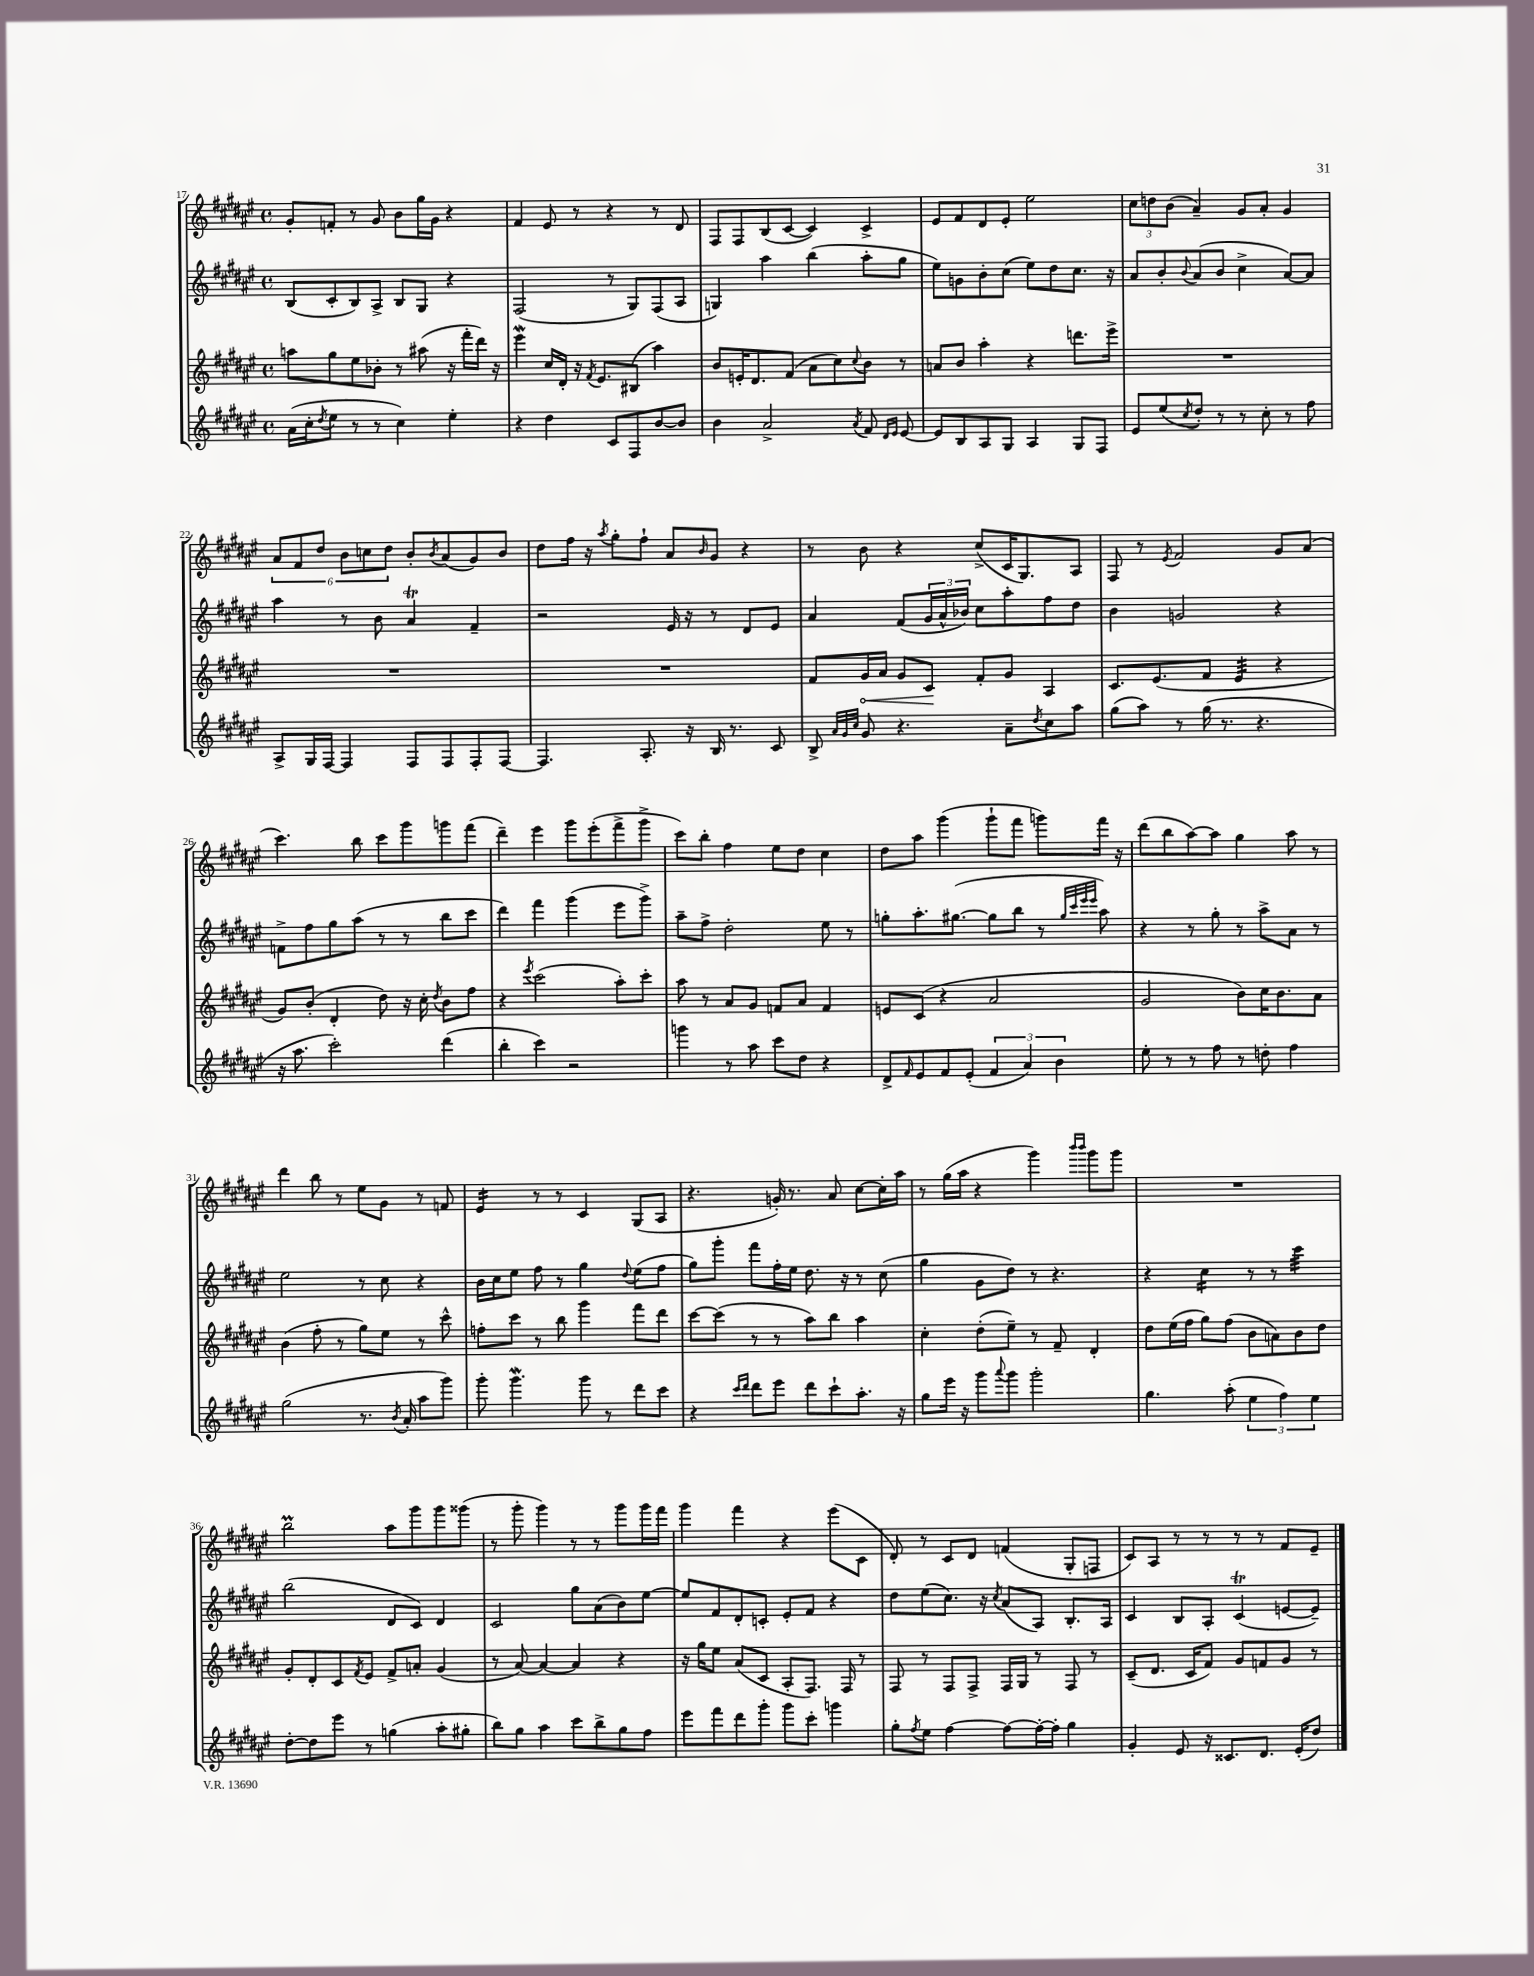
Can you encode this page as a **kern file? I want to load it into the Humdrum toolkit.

**kern	**kern	**kern	**kern
*staff4	*staff3	*staff2	*staff1
*clefG2	*clefG2	*clefG2	*clefG2
*k[f#c#g#d#a#e#]	*k[f#c#g#d#a#e#]	*k[f#c#g#d#a#e#]	*k[f#c#g#d#a#e#]
*M4/4	*M4/4	*M4/4	*M4/4
*met(c)	*met(c)	*met(c)	*met(c)
(16a#	8aa	(8B	8g#'
16cc#'	.	.	.
8qdd#	.	.	.
8ee#	8gg#	8c#'	8f'
8r	8ee#	8B)	8r
8r	8b-'	8A#^	8g#
4cc#)	8r	8B	8b
.	(8aa#	8G#	16gg#
.	.	.	16g#
4ee#'	16r	4r	4r
.	16fff#'	.	.
.	16ddd#)	.	.
.	16r	.	.
=	=	=	=
4r	4eee#	(2F#	4f#
4dd#	16cc#	.	8e#
.	16d#'	.	.
.	16r	.	8r
.	8qf#	.	.
.	8.e#	.	.
8c#	.	8r	4r
8F#	(8B#	8G#)	.
[8b	4aa#)	(8F#	8r
8b]	.	8A#	8d#
=	=	=	=
4b	8b	4G)	8F#
.	16e'	.	8F#
.	8.d#	.	.
2a#^	.	4aa#	(8B
.	(8f#	.	[8c#
.	8a#	(4bb	4c#])
.	8cc#)	.	.
8qa#	8qqcc#	.	.
8f#	8b	8aa#'	4c#^
16qqd#	.	.	.
16qqe#	.	.	.
[8e#	8r	8gg#	.
=	=	=	=
8e#]	8a	8ee#)	8e#
8B	8b	8g	8f#
8A#	4aa#'	8b'	8d#
8G#	.	(8cc#	8e#'
4A#	4r	8ee#)	2ee#
.	.	8dd#	.
8G#	8.ddd	8.cc#	.
8F#	.	.	.
.	16eee#^	16r	.
=	=	=	=
8e#	1r	8a#	12cc#
.	.	.	12dd
(8ee#	.	8b'	.
.	.	.	(12b
8qcc#	.	8qqb	.
8dd#')	.	(8a#	4a#~)
8r	.	8b	.
8r	.	4cc#^	8g#
8cc#'	.	.	8a#'
8r	.	[8a#)	4g#
8ff#	.	8a#]	.
=	=	=	=
8A#^	1r	4aa#	12a#
.	.	.	12f#
16G#	.	.	.
.	.	.	12dd#
[16F#	.	.	.
4F#]	.	8r	12b
.	.	.	12cc
.	.	8b	.
.	.	.	12dd#
8F#	.	4a#	8b'
.	.	.	8qb
8F#	.	.	(8a#
8F#'	.	4f#~	8g#)
[8F#	.	.	8b
=	=	=	=
4.F#]	1r	2r	8dd#
.	.	.	16ff#
.	.	.	16r
.	.	.	8qaa#
.	.	.	8gg#'
8.A#'	.	.	8ff#`
.	.	16e#	8a#
16r	.	16r	.
.	.	.	16qqb
16B	.	8r	8g#
8.r	.	.	.
.	.	8d#	4r
8c#	.	8e#	.
=	=	=	=
8B^	8f#	4a#	8r
32qqa#	.	.	.
32qqg#	.	.	.
32qqcc#	.	.	.
8g#	16g#	.	8b
.	16a#	.	.
4.r	8g#	(8f#	4r
.	8c#	24g#	.
.	.	24a#^^	.
.	.	24b-)	.
.	8f#'	8cc#	(8cc#^
8a#~	8g#	8aa#'	16c#
.	.	.	8.G#)
8qdd#	.	.	.
8cc#	4A#	8ff#	.
8aa#	.	8dd#	8A#
=	=	=	=
(8gg#	8.c#	4b	8F#
8aa#)	.	.	8r
.	(8.e#	.	.
.	.	.	8qe#
8r	.	2g	2f#
(16gg#	8f#	.	.
8.r	.	.	.
.	4e#	.	.
4.r	.	.	.
.	4r	4r	8g#
.	.	.	(8a#
=	=	=	=
16r	8g#)	8f^	4.ccc#)
8.aa#	.	.	.
.	(8b'	8ff#	.
2ccc#')	4d#'	8gg#	.
.	.	(8aa#	8bb
.	8dd#)	8r	8ccc#
.	16r	8r	8ggg#
.	16cc#'	.	.
.	8qdd#	.	.
(4ddd#	8b	8bb	8ggg
.	8ff#	8ccc#	(8fff#
=	=	=	=
4bb'	4r	4ddd#)	4ddd#~)
.	8qeee#	.	.
4ccc#)	(2ccc#	4fff#	4eee#
2r	.	(4ggg#	8ggg#
.	.	.	(8eee#'
.	8aa#')	8eee#	8fff#^
.	8ccc#'	8ggg#^)	8ggg#^
=	=	=	=
4ggg	8aa#	8aa#~	8ccc#)
.	8r	8ff#^	8bb'
8r	8a#	2dd#'	4ff#
8aa#	8g#	.	.
8ccc#	8f	.	8ee#
8dd#	8a#	.	8dd#
4r	4f	8ee#	4cc#
.	.	8r	.
=	=	=	=
8d#^	8e	8gg'	8dd#
16qqf#	.	.	.
8e#	(8c#	8.aa#'	8aa#
8f#	4r	.	(4ggg#
.	.	([8.gg#	.
(8e#'	.	.	.
6f#	2a#	8gg#]	8ggg#`
.	.	8bb	8fff#
6a#)	.	.	.
.	.	8r	8ggg)
6b	.	.	.
.	.	32qqgg#	.
.	.	32qqccc#	.
.	.	32qqeee#	.
.	.	32qqeee#	.
.	.	8aa#)	16fff#
.	.	.	16r
=	=	=	=
8ee#'	2g#	4r	(8ddd#
8r	.	.	8bb
8r	.	8r	[8aa#)
8ff#	.	8gg#'	8aa#]
8r	8b)	8r	4gg#
8dd'	16cc#	8aa#^	.
.	8.b	.	.
4ff#	.	8a#	8aa#
.	8a#	8r	8r
=	=	=	=
(2gg#	(4b	2ee#	4ddd#
.	8ff#'	.	8bb
.	8r	.	8r
8.r	8gg#)	8r	8ee#
.	8ee#	8cc#	8g#
8qb	.	.	.
16a#'	.	.	.
8aa#	8r	4r	8r
8ggg#)	8ccc#^^	.	8f
=	=	=	=
8ggg#'	8ff'	16b	4e#
.	.	16cc#	.
4.ggg#	8ccc#	8ee#	.
.	8r	8ff#	8r
.	8bb	8r	8r
8ggg#	4ggg#	4gg#	4c#
8r	.	.	.
.	.	8qqdd#	.
8ddd#	8fff#	(8ee#	(8G#
8ccc#	8ddd#	8ff#	8A#
=	=	=	=
4r	[8ccc#	8gg#)	4.r
.	(8ccc#]	8ggg#'	.
16qqccc#	.	.	.
16qqddd#	.	.	.
8ddd#	8r	8fff#	.
8eee#	8r	16ff#'	16g')
.	.	16ee#	8.r
8ddd#	8aa#)	8.dd#	.
8ccc#`	8bb	.	8a#
.	.	16r	.
8.aa#'	4aa#	8r	[8cc#
.	.	(8cc#	16cc#']
16r	.	.	16aa#
=	=	=	=
8gg#	4cc#'	4gg#	8r
16eee#	.	.	(16gg#
16r	.	.	16aa#
8ggg#	(8dd#'	8g#	4r
8qqaaa#	.	.	.
8ggg#	8ee#~)	8dd#)	.
2ggg#'	8r	8r	4ggg#)
.	8f#~	4.r	.
.	.	.	16qqbbb
.	.	.	16qqbbb
.	4d#'	.	8ggg#
.	.	.	8ggg#
=	=	=	=
4.gg#	8dd#	4r	1r
.	(16ee#	.	.
.	16ff#	.	.
.	8gg#)	4cc#	.
(8aa#'	(8ff#	.	.
6ee#	8b	8r	.
.	8a)	8r	.
6ff#)	.	.	.
.	8b	4ccc#	.
6ee#	.	.	.
.	8dd#	.	.
=	=	=	=
[8dd#'	8g#'	(2bb	2bb
8dd#]	8d#'	.	.
8eee#	8c#	.	.
.	8qf#	.	.
8r	8e#	.	.
(4gg	8f#^	8d#	8aa#
.	8a'	8c#)	8ggg#
8aa#'	(4g#	4d#	8ggg#
8gg#'	.	.	(8ggg##
=	=	=	=
8bb)	8r	2c#	8r
8gg#	[8a#)	.	8ggg#'
4aa#	4a#_	.	4ggg#)
8ccc#	4a#]	8gg#	8r
8bb^	.	(8a#	8r
8gg#	4r	8b)	8ggg#
8ff#	.	[8ee#	16ggg#
.	.	.	16fff#
=	=	=	=
8eee#	16r	8ee#]	4ggg#
.	16gg#	.	.
8fff#	8ee#	8f#	.
8ddd#	(8a#	8d#'	4fff#
8ggg#'	8c#	8c'	.
8ggg#	8A#'	8e#'	4r
8ccc#'	8.F#)	8f#	.
4ggg	.	4r	(8eee#
.	16F#	.	.
.	8r	.	8c#
=	=	=	=
8gg#'	8F#	8dd#	8d#')
8qff#	.	.	.
8ee#	8r	(8ee#	8r
[4ff#	8F#	8.cc#)	8c#
.	8F#^	.	8d#
.	.	16r	.
.	.	8qcc#	.
8ff#_	16F#	(8a#	(4f
.	16G#	.	.
16ff#'_	8r	8A#)	.
16ff#']	.	.	.
4gg#	8F#	8.B'	8G#'
.	8r	.	8F
.	.	16A#	.
=	=	=	=
4g#'	(8c#~	4c#	8c#)
.	8.d#	.	8A#
8e#	.	8B	8r
.	16c#	.	.
16r	8f#)	8A#'	8r
8.c##	.	.	.
.	8g#	(4c#	8r
8.d#	8f	.	8r
.	8g#	[8e	8f#
(16e#'	.	.	.
8dd#)	8r	8e~])	8e#~
==	==	==	==
*-	*-	*-	*-
